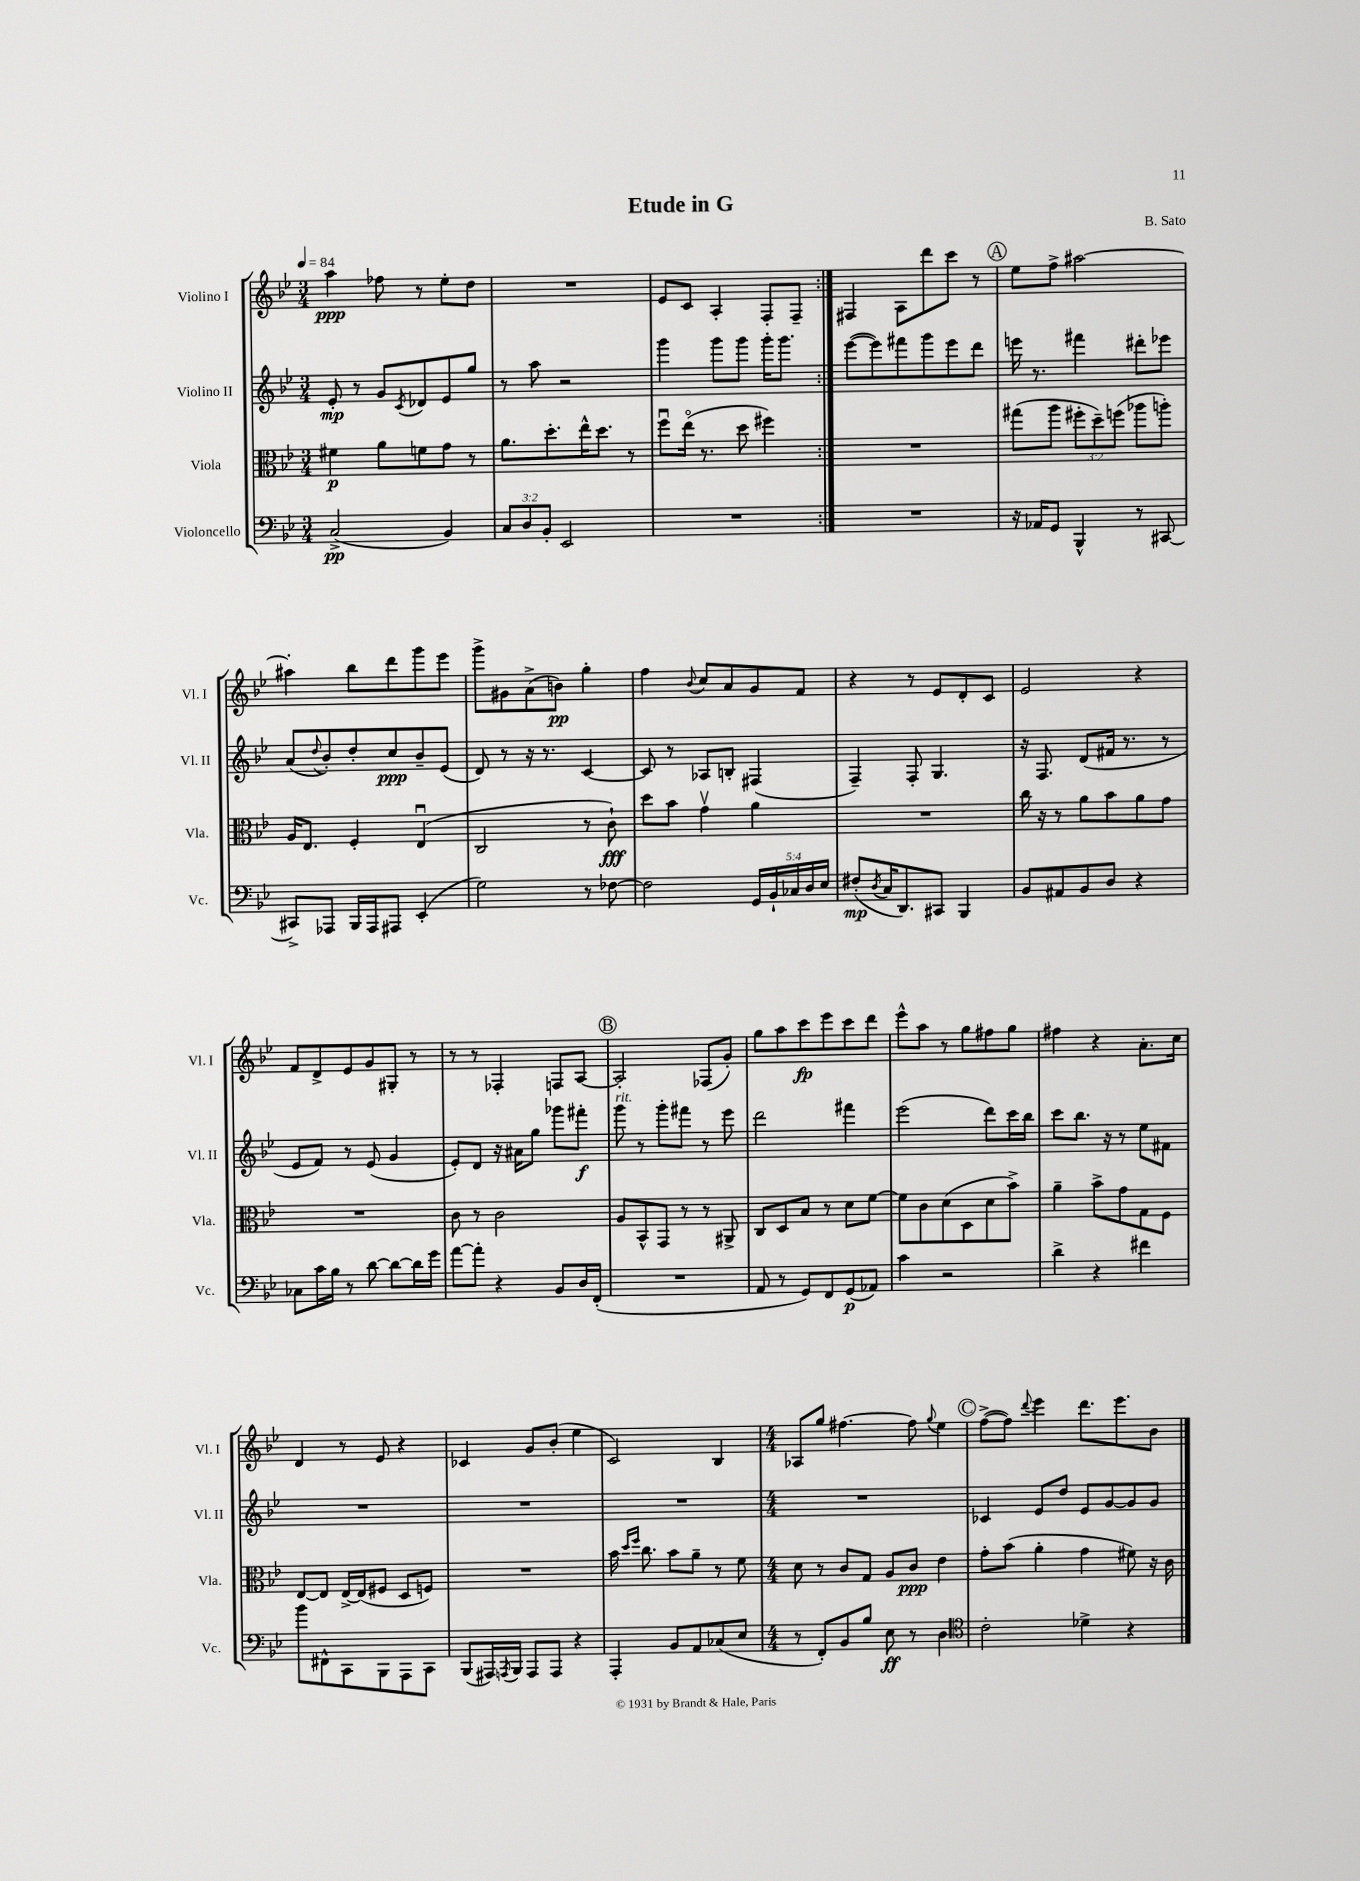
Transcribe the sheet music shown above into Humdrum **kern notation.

**kern	**kern	**kern	**kern
*staff4	*staff3	*staff2	*staff1
*clefF4	*clefC3	*clefG2	*clefG2
*k[b-e-]	*k[b-e-]	*k[b-e-]	*k[b-e-]
*M3/4	*M3/4	*M3/4	*M3/4
*MM84	*MM84	*MM84	*MM84
(2C^	4f#	8e-'	4aa
.	.	8r	.
.	8a	8g	8ff-
.	.	8qc	.
.	8f	8d-	8r
4BB-)	8g	8e-	8ee-'
.	8r	8gg	8dd
=	=	=	=
12C	8.a	8r	2.r
12D	.	.	.
.	.	8aa	.
12BB-'	.	.	.
.	8.dd'	.	.
2EE-	.	2r	.
.	16ee-^^	.	.
.	8.dd	.	.
.	8r	.	.
=	=	=	=
2.r	8ffu	4ggg	8e-
.	(16ee-o	.	8c
.	8.r	.	.
.	.	8ggg	4A'
.	8dd	8ggg	.
.	4ff#)	16ggg'	8F'
.	.	8.ggg	.
.	.	.	8F~
=:|!	=:|!	=:|!	=:|!
2.r	2.r	([8eee-	4F#
.	.	8eee-])	.
.	.	8fff#	8A
.	.	8ggg	8ddd
.	.	8eee-	8ccc
.	.	8ddd	8r
=	=	=	=
16r	(8gg#	16eee	8ee-
16AA-	.	8.r	.
8GG	8aa	.	8ff^
4BBB-^^	12ff#'	4fff#	[2aa#
.	12dd~)	.	.
.	(12ff	.	.
8r	8aa-	8ddd#'	.
[8CC#	8aa')	8eee-	.
=	=	=	=
8CC#^]	16A	(8a	4aa#']
.	8.E-	.	.
.	.	8qqdd	.
8AAA-	.	8b-')	.
16BBB-	4F'	8dd'	8bb-
16AAA-	.	.	.
8AAA#	.	8cc	8ddd
(4EE-'	(4E-u	8b-~	8ggg
.	.	(8e-	8eee-
=	=	=	=
2G)	2C	8d)	8ggg^
.	.	8r	8g#
.	.	16r	(8a^
.	.	8.r	.
.	.	.	8b)
8r	8r	[4c	4gg'
[8F-	8c`)	.	.
=	=	=	=
2F-]	8dd	8c]	4ff
.	8b-	8r	.
.	.	.	8qqb-
.	4gv	8A-	8cc
.	.	8B'	8a
20GG	4a	(4F#	8g
20BB-`	.	.	.
20C-	.	.	.
.	.	.	8f
20D	.	.	.
20E-	.	.	.
=	=	=	=
(8F#'	2.r	4F~)	4r
8qD	.	.	.
16C	.	.	.
8.DD)	.	.	.
.	.	8F'	8r
8CC#	.	4.G	8e-
4BBB-	.	.	8d'
.	.	.	8c
=	=	=	=
8BB-	16cc	16r	2e-
.	16r	8.F	.
8AA#	8r	.	.
8BB-	8a	(8d	.
8D	8b-	16f#	.
.	.	8.r	.
4r	8a	.	4r
.	8g	8r	.
=	=	=	=
8C-	2.r	8e-	8f
16c	.	8f)	8d^
16B-	.	.	.
8r	.	8r	8e-
[8d	.	(8e-	8g
8d_	.	4g	8G#'
16d]	.	.	8r
16g	.	.	.
=	=	=	=
[8a	8c	8e-')	8r
8a']	8r	8d	8r
4r	2c	16r	4F-'
.	.	16a#	.
.	.	8gg	.
8BB-	.	8ggg-	8F
16D	.	8fff#'	[8A
(16FF'	.	.	.
=	=	=	=
2.r	8A	8ggg	2A']
.	8BB-^^	8r	.
.	8GG	8ggg'	.
.	8r	8fff#	.
.	8r	8r	(8F-
.	8AA#^	8eee-	8g')
=	=	=	=
8AA	8C	2ddd	8gg
8r	8D	.	8aa
8GG)	8B-	.	8ccc
8FF	8r	.	8eee-
(8GG	8d	4fff#	8ccc
8AA-)	[8f	.	8ddd
=	=	=	=
4c	8f]	(2eee-	8eee-^^
.	8c	.	8aa
2r	(8d	.	8r
.	8D	.	8gg
.	8d	8ddd)	8ff#
.	8b-^)	16ccc	8gg
.	.	16bb-	.
=	=	=	=
4d^	4a~	8ccc	4ff#
.	.	8.bb-	.
4r	8b-^	.	4r
.	.	16r	.
.	8g	8r	.
4f#	8G	8ee-	8.a'
.	8F	8f#	.
.	.	.	16cc
=	=	=	=
8b-	[8E-	2.r	4d
8FF#^^	8E-]	.	.
8CC	[16E-^	.	8r
.	(16E-]	.	.
8BBB-	8F#	.	8e-
8AAA	8D	.	4r
8CC	8F)	.	.
=	=	=	=
(8BBB-	2.r	2.r	4c-
16AAA#)	.	.	.
8qAAA	.	.	.
16BBB-	.	.	.
8AAA	.	.	8g
8AAA	.	.	(8b-'
4r	.	.	4ee-
=	=	=	=
4AAA'	16b-	2.r	2c)
.	16qqdd	.	.
.	16qqff	.	.
.	8.cc	.	.
8BB-	8b-	.	.
8AA	8a~	.	.
(8C-	8r	.	4B-
8E-	8f	.	.
=	=	=	=
*M4/4	*M4/4	*M4/4	*M4/4
8r	8d	1r	8A-
8FF')	8r	.	8gg
8BB-	8c	.	[4.ff#
8B-	8G	.	.
8E-	8A	.	.
8r	8c	.	8ff#]
.	.	.	8qqgg
4D	4e-	.	4ee-
=	=	=	=
*clefC4	*	*	*
2c'	8g'	4c-	([8ff^
.	(8b-	.	8ff])
.	.	.	8qqddd
.	4a'	8e-	4eee-
.	.	8dd	.
4d-^	4g	8e-	8.ddd
.	.	[8g	.
.	.	.	8.eee-
4r	8f#)	8g]	.
.	16r	8g	8b-
.	16c	.	.
==	==	==	==
*-	*-	*-	*-
